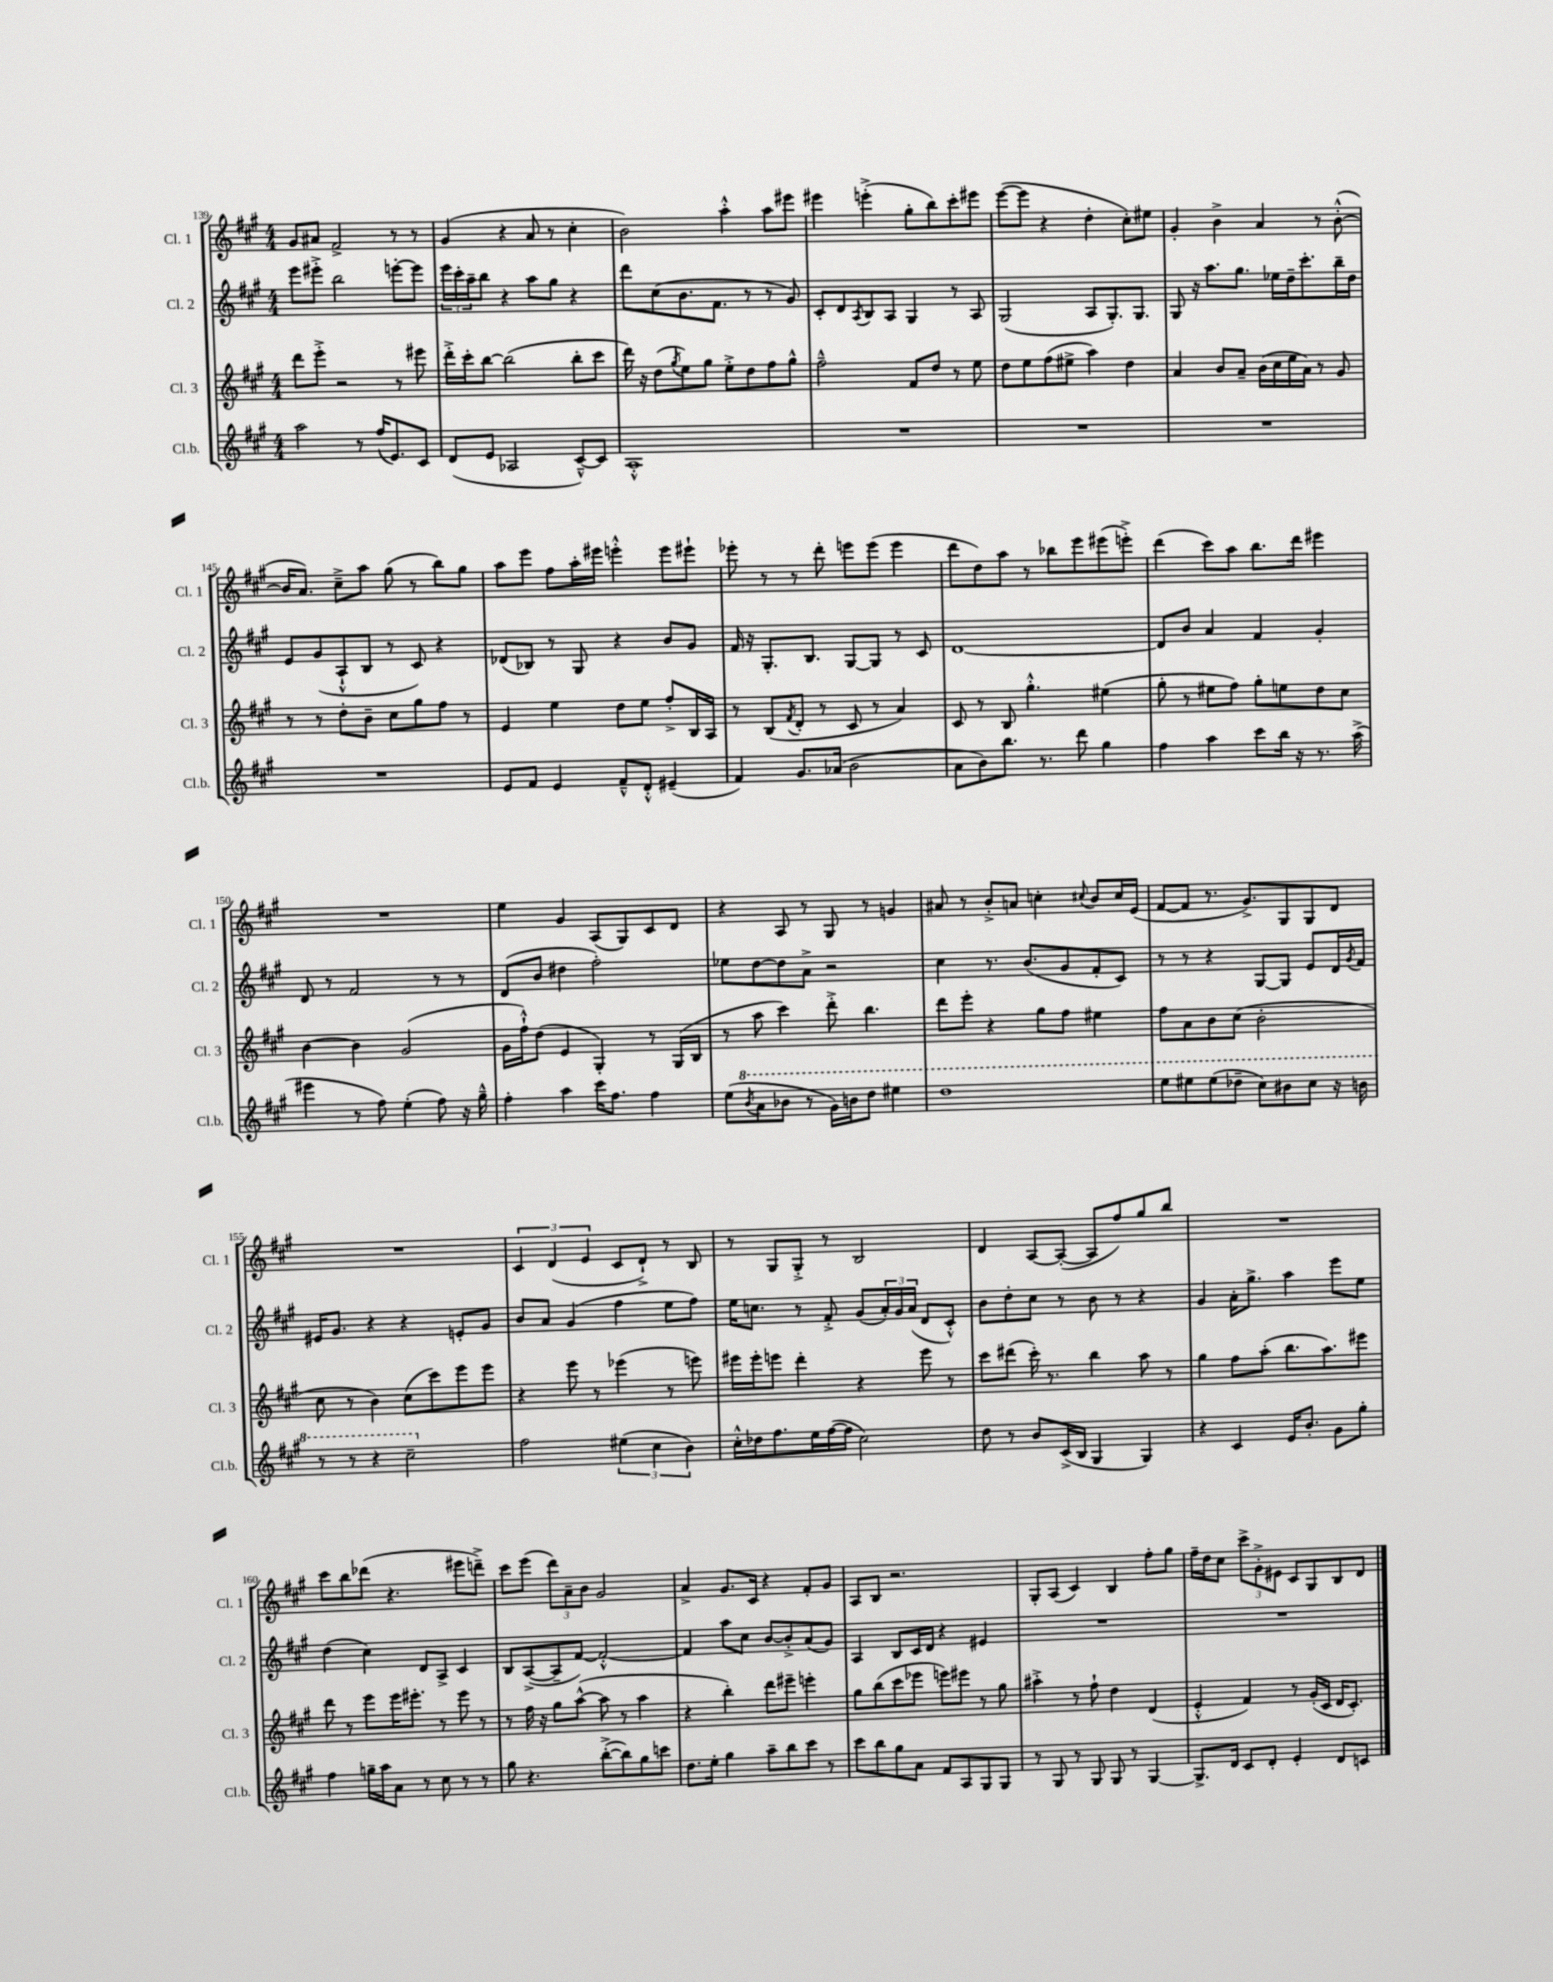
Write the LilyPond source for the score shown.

<<
\new StaffGroup <<
\new Staff = "s0" \with { instrumentName = "Cl. 1" shortInstrumentName = "Cl. 1" } {
    \clef treble \key a \major \numericTimeSignature \time 4/4
    gis'8 ais'8 fis'2-> r8 r8 |
    gis'4( r4 a'8 r8 cis''4-. |
    b'2) a''4-.-^ a''8 eis'''8 |
    eis'''4 e'''4-.->( gis''8-. b''8) cis'''8-. eis'''8 |
    e'''8~( e'''8 r4 d''4-. cis''8-.) eis''8 |
    gis'4-. b'4-> a'4 r8 b'8~-.-^( |
    b'16 a'8.) cis''8---> a''8 gis''8( r8 b''8) gis''8 |
    a''8 e'''8 fis''8 a''16-. eis'''16 e'''4-.-^ e'''8 eis'''8-! |
    ees'''8-. r8 r8 d'''8-. e'''8 e'''8( e'''4 |
    d'''8 d''8) a''8 r8 bes''8 e'''8 eis'''8( e'''8-.->) |
    d'''4( cis'''8) a''8 b''8. d'''16 eis'''4 |
    R1 |
    e''4 gis'4 a8( gis8) cis'8 d'8 |
    r4 a8 r8 gis8 r8 g'4 |
    ais'8 r8 b'8-.-> a'8 c''4-. \appoggiatura { cis''8 } b'8 cis''16 e'16( |
    fis'8~ fis'8 r8. gis'8.->) gis8 gis8 d'8 |
    R1 |
    \tuplet 3/2 { cis'4 d'4( e'4 } cis'8 d'8-!->) r8 b8 |
    r8 gis8 gis8-.-> r8 b2 |
    d'4 a8~ a8~-.( a8 fis''8) gis''8 b''8 |
    R1 |
    cis'''8 b''8 des'''8( r4. eis'''8 d'''8--->) |
    cis'''8 e'''8( \tuplet 3/2 { d'''8) a'8-- b'8 } gis'2 |
    a'4-> gis'8. cis'16 r4 fis'8-. gis'8 |
    a8 b8 r2. |
    gis8-. a8( cis'4) b4 fis''8-. gis''8 |
    fis''16-- d''16 cis''8 \tuplet 3/2 { cis'''8-> gis'8-.-> eis'8 } cis'8 gis8 b8 d'8 \bar "|." |
}
\new Staff = "s1" \with { instrumentName = "Cl. 2" shortInstrumentName = "Cl. 2" } {
    \clef treble \key a \major \numericTimeSignature \time 4/4
    e'''8 eis'''8-.-> b''2 e'''8~-. e'''8 |
    \tuplet 3/2 { e'''16 cis'''16-. a''16-- } b''8 r4 a''8 gis''8 r4 |
    d'''8 cis''8( b'8. fis'8. r8 r8 gis'8) |
    cis'8-. d'8 \acciaccatura { a8 } b8 a8 gis4 r8 a8 |
    gis2( a8 gis8.-.) gis8. |
    gis8 r16 a''8. gis''8. ees''16 d''16-- cis'''8.-. b''16-- d''16 |
    e'8 gis'8( a8-!-^ b8 r8 cis'8) r4 |
    des'8( bes8) r8 gis8 r4 b'8 gis'8 |
    fis'16 r16 gis8.-. b8. gis8~ gis8 r8 cis'8 |
    d'1~ |
    d'8 b'8 a'4 fis'4 gis'4-. |
    d'8 r8 fis'2 r8 r8 |
    d'8( b'8 dis''4 fis''2-.) |
    ees''8 d''8~ d''8 a'8-> r2 |
    cis''4 r8. b'8.( gis'8 fis'8-. cis'8) |
    r8 r8 r4 gis8~ gis8 e'8 d'16 \acciaccatura { gis'8 } fis'16 |
    eis'16 gis'8. r4 r4 e'8-. gis'8 |
    b'8 a'8 gis'4( fis''4 e''8 fis''8) |
    e''16 c''8. r8 fis'8-.-> gis'8( \tuplet 3/2 { a'16-.) gis'16 a'16( } d'8 cis'8-.-^) |
    b'8 d''8-. cis''8 r8 b'8 r8 r4 |
    gis'4 a'16-. gis''8.-> a''4 e'''8 e''8 |
    d''4( cis''4) d'8 a8-> cis'4 |
    b8 a8~->( a8-- fis'8~) fis'2~-.-^ |
    fis'4 a''8 cis''8 b'8~ b'8-.-> a'8( gis'8) |
    a4 b8 cis'16 d'16 r4 eis'4 |
    R1 |
    R1 \bar "|." |
}
\new Staff = "s2" \with { instrumentName = "Cl. 3" shortInstrumentName = "Cl. 3" } {
    \clef treble \key a \major \numericTimeSignature \time 4/4
    d'''8 e'''8-.-> r2 r8 eis'''8 |
    d'''16-.-> cis'''16-. b''8~ b''2( b''8-. cis'''8 |
    d'''16) r16 d''8( \acciaccatura { gis''8 } e''8) gis''8 e''8-.-> d''8 fis''8 gis''8-^ |
    fis''2---^ fis'8 d''8 r8 e''8 |
    d''8 e''8 fis''8( eis''8-> a''4) d''4 |
    a'4 b'8 a'8-- b'16( cis''16 e''16 a'16) r8 gis'8 |
    r8 r8 d''8-. b'8-- cis''8 gis''8 fis''8 r8 |
    e'4 e''4 d''8 e''8 fis''8-.-> b16 a16 |
    r8 b8( \acciaccatura { fis'8 } d'8-. r8 cis'8 r8 a'4) |
    cis'8 r8 b8 gis''4.-.-^ eis''4( |
    gis''8-. r8 eis''8 fis''8) gis''8-. e''8 d''8 cis''8 |
    b'4~ b'4 gis'2( |
    gis'16 fis''16-!-^) d''8( e'4 gis4-.) r8 gis16( b16 |
    r8 a''8 cis'''4) d'''8-.-> b''4. |
    d'''8 e'''8-. r4 gis''8 fis''8 eis''4 |
    fis''8 a'8 b'8 cis''8( b'2-. |
    cis''8 r8 b'4) cis''8( cis'''8) e'''8 e'''8 |
    r4 e'''8 r8 ees'''4( r8 e'''8) |
    eis'''16 eis'''16-. e'''8 d'''4-. r4 e'''8 r8 |
    cis'''8 dis'''8( cis'''16-.) r8. b''4 a''8 r8 |
    gis''4 fis''8 a''8-.( b''8. a''8.) eis'''8 |
    d'''8 r8 e'''8 e'''16 eis'''8.-. r8 eis'''8 r8 |
    r8 fis''16 r16 gis''8 a''8~-^( a''8 r8 a''4 |
    r4 b''4-.) d'''8 eis'''8-- e'''4-. |
    gis''8 b''8( cis'''8 ees'''8 e'''8) eis'''8 r8 gis''8 |
    ais''4-.-> r8 fis''8-! d''4 d'4( |
    e'4-.-^ fis'4) r8 gis'16-.( cis'16 d'16 cis'8.-.) \bar "|." |
}
\new Staff = "s3" \with { instrumentName = "Cl.b." shortInstrumentName = "Cl.b." } {
    \clef treble \key a \major \numericTimeSignature \time 4/4
    a''2 r8 fis''16( e'8.) cis'8 |
    d'8( e'8 aes2 cis'8~---^) cis'8 |
    a1-.-^ |
    R1 |
    R1 |
    R1 |
    R1 |
    e'8 fis'8 e'4 fis'8---^ d'8-.-^ eis'4--( |
    fis'4) gis'8. aes'16( b'2 |
    a'8 b'8) b''8. r8. d'''8 gis''4 |
    fis''4 a''4 cis'''8 b''16 r16 r8. a''16->( |
    eis'''4 r8 fis''8) e''4-.( fis''8) r16 gis''16---^ |
    fis''4-. a''4 cis'''16 fis''8. fis''4 |
    e''8( \ottava #1 \acciaccatura { b''8 } a''8 bes''8 r8 gis''16) b''16 d'''8 eis'''4 |
    d'''1 |
    e'''8 eis'''8 eis'''8( des'''8-- cis'''8) bis''8 cis'''8 r16 b''16 |
    r8 r8 r4 cis'''2-- \ottava #0 |
    fis''2 \tuplet 3/2 { eis''4( cis''4 b'4) } |
    cis''16-.-^ des''16 fis''8. e''16 fis''16~( fis''16 cis''2) |
    d''8 r8 b'8 cis'16->( b16 gis4 gis4) |
    r4 cis'4 e'16 b'8.-. gis'8 gis''8-. |
    fis''4 g''16-- a''16 a'8 r8 cis''8 r8 r8 |
    gis''8 r4. b''8~-.->( b''8) gis''8 c'''8 |
    d''8. e''16-. gis''4 a''8-- b''8 cis'''8 r8 |
    cis'''8 b''8 gis''8 a'8 fis'8 a8 gis8 gis8 |
    r8 gis8 r8 gis8 gis8 r8 gis4~ |
    gis8.-> d'16 cis'8 d'8-. e'4-. d'8 c'8 \bar "|." |
}
>>
>>
\layout { \context { \Score currentBarNumber = #139 } }
